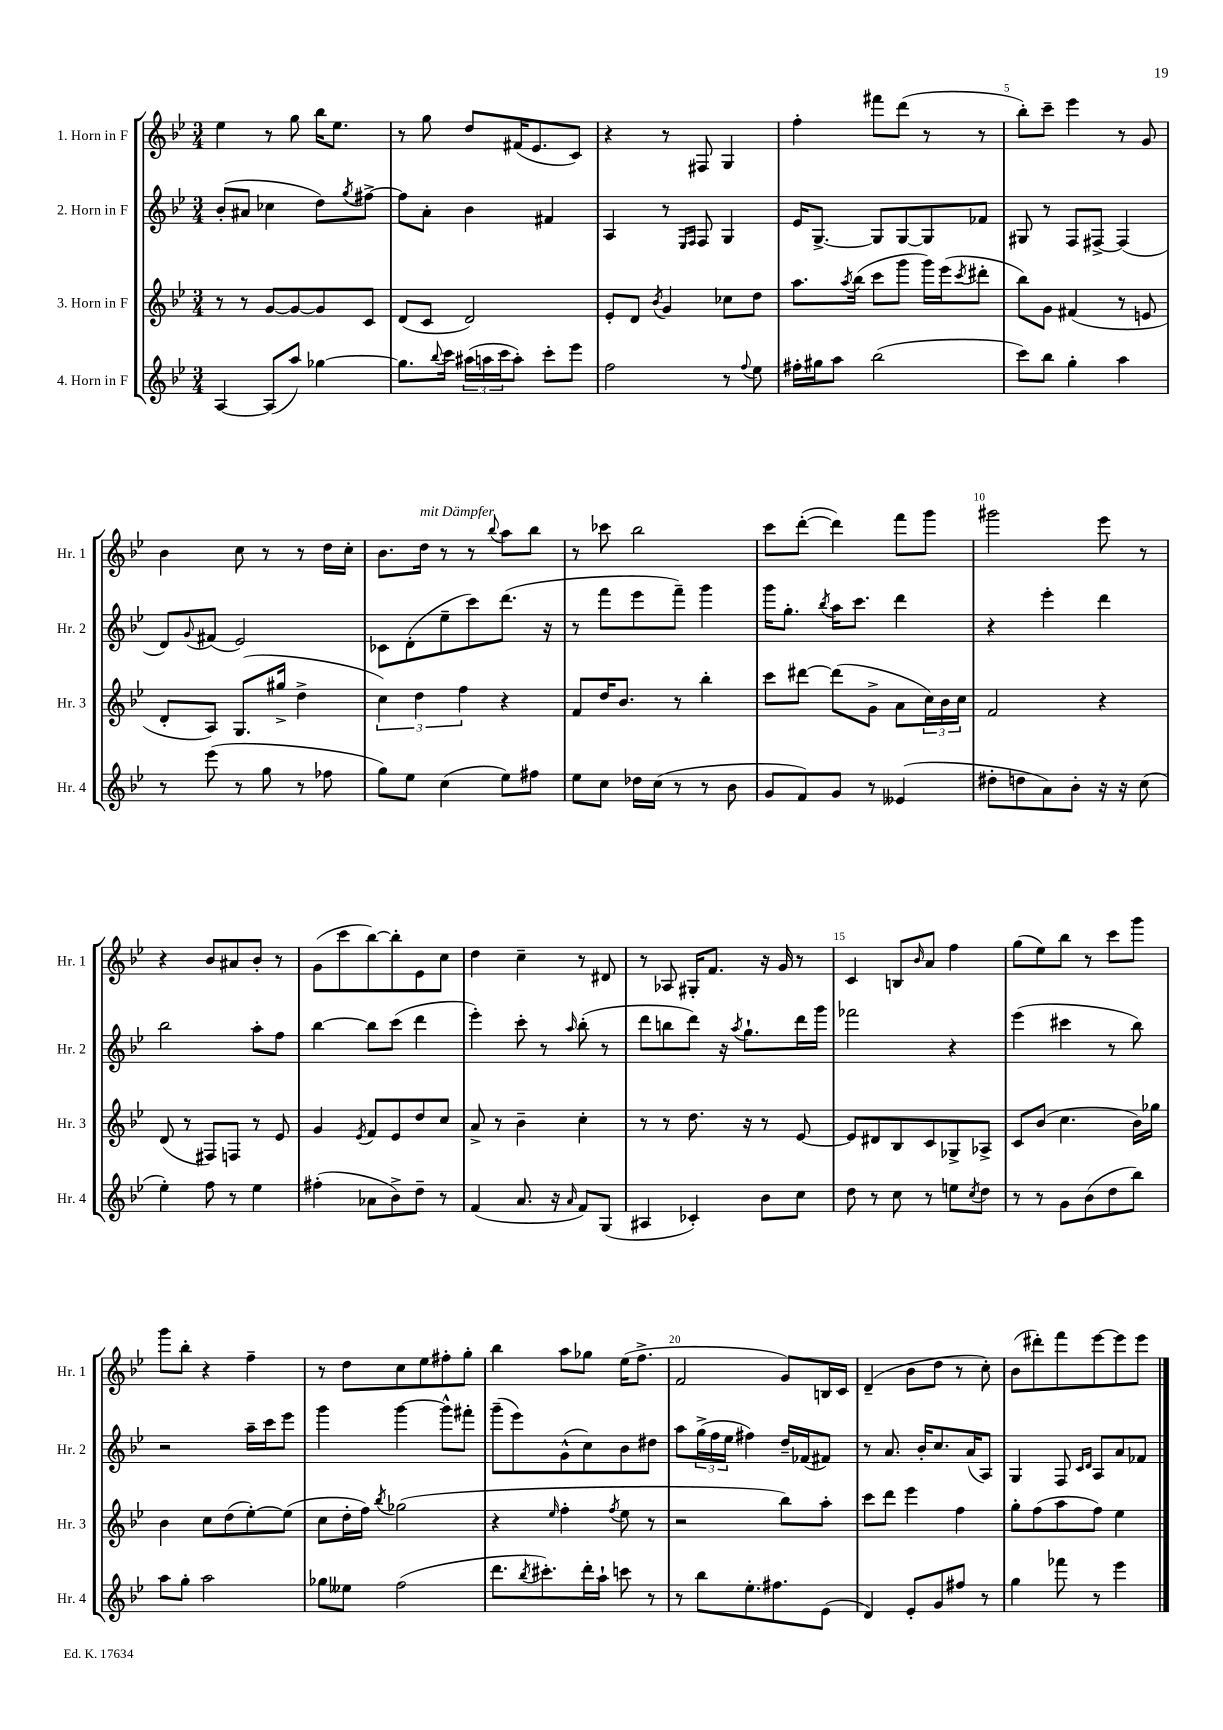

**kern	**kern	**kern	**kern
*part4	*part3	*part2	*part1
*staff4	*staff3	*staff2	*staff1
*I"4. Horn in F	*I"3. Horn in F	*I"2. Horn in F	*I"1. Horn in F
*I'Hr. 4	*I'Hr. 3	*I'Hr. 2	*I'Hr. 1
*clefG2	*clefG2	*clefG2	*clefG2
*k[b-e-]	*k[b-e-]	*k[b-e-]	*k[b-e-]
*M3/4	*M3/4	*M3/4	*M3/4
=1	=1	=1	=1
[4A/	8r	(8b-'/L	4ee-\
.	8r	8a#X/J	.
(8A/L]	[8g/L	4cc-X\	8r
8aa/J)	8g/_	.	8gg\
[4gg-X\	8g/]	8dd\L)	16bb-\KL
.	.	.	8.ee-\J
.	.	8qgg/	.
.	8c/J	[8ff#X^\J	.
=2	=2	=2	=2
8.gg-\L]	(8d/L	8ff#\L]	8r
.	8c/J	8a'\J	8gg\
8qqbb-/	.	.	.
16ccc\Jk	.	.	.
(24aa#X\LL	2d/)	4b-\	8dd/L
24aan\	.	.	.
24ccc\J	.	.	.
8aa'\J)	.	.	(16f#X/K
.	.	.	8.e-/
8ccc'\L	.	4f#X/	.
8eee-\J	.	.	8c/J)
=3	=3	=3	=3
2ff\	8e-'/L	4A/	4r
.	8d/J	.	.
.	8qb-/	.	.
.	4g/	8r	8r
.	.	16qqE-/LL	.
.	.	16qqF/JJ	.
.	.	8F/	8F#X/
8r	8cc-X\L	4G/	4G/
8qqff/	.	.	.
8ee-\	8dd\J	.	.
=4	=4	=4	=4
16ff#X'\LL	8.aa\L	16e-/KL	4ff'\
16gg#X\J	.	[8.G^/J	.
8aa\J	.	.	.
.	8qaa/	.	.
.	(16bb-\Jk	.	.
(2bb-\	8ccc\L	8G/L]	8fff#X\L
.	8ggg\J	[8G/	(8ddd\J
.	16ggg\LL)	8G/]	8r
.	(16eee-\J	.	.
.	8qccc/	.	.
.	8ddd#X'\J	8f-X/J	8r
=5	=5	=5	=5
8ccc\L)	8bb-\L)	8G#X/	8bb-'\L)
8bb-\J	8g\J	8r	8ccc~\J
4gg'\	(4f#X/	8F/L	4eee-\
.	.	[8F#X^/J	.
4aa\	8r	(4F#/]	8r
.	8en/	.	8g/
!!LO:LB:g=z
=6	=6	=6	=6
8r	8d'/L	8d/L)	4b-\
.	.	8qqg/	.
(8eee-\	8A/J)	(8f#X/J	.
8r	(8.G/L	2e-/)	8cc\
8gg\	.	.	8r
.	16gg#X^/Jk	.	.
8r	4dd^\	.	8r
8ff-X\	.	.	16dd\LL
.	.	.	16cc'\JJ
=7	=7	=7	=7
8gg\L)	6cc\)	8c-X\L	8.b-\L
8ee-\J	.	(8d'\	.
.	6dd\	.	.
!	!	!	!LO:TX:a:i:t=mit Dämpfer
.	.	.	16dd\Jk
(4cc\	.	8ee-~\	8r
.	6ff\	.	.
.	.	8ccc\)	8r
.	.	.	8qqbb-/
8ee-\L)	4r	(8.ddd\J	8aa\L
8ff#X\J	.	.	8bb-\J
.	.	16r	.
=8	=8	=8	=8
8ee-\L	8f/L	8r	8r
8cc\J	16dd/K	8fff\L	8ccc-X\
.	8.b-/J	.	.
16dd-X\LL	.	8eee-\	2bb-\
(16cc\JJ	.	.	.
8r	8r	8fff~\J)	.
8r	4bb-'\	4ggg\	.
8b-\	.	.	.
=9	=9	=9	=9
8g/L	8ccc\L	16ggg\KL	8ccc\L
.	.	8.gg'\J	.
8f/)	[8ddd#X\J	.	([8ddd'\J
.	.	8qbb-/	.
8g/J	(8ddd#\L]	16aa\KL	4ddd\])
.	.	8.ccc\J	.
8r	8g^\J	.	.
(4e--X/	8a\L	4ddd\	8fff\L
.	24cc\L)	.	8ggg\J
.	24b-\	.	.
.	24cc\JJ	.	.
=10	=10	=10	=10
8dd#X'\L	2f/	4r	2ggg#X\
8ddn\	.	.	.
8a\)	.	4eee-'\	.
8b-'\J	.	.	.
16r	4r	4ddd\	8eee-\
16r	.	.	.
(8cc\	.	.	8r
!!LO:LB:g=z
=11	=11	=11	=11
4ee-'\)	(8d/	2bb-\	4r
.	8r	.	.
8ff\	8F#X/L)	.	8b-/L
8r	8Fn/J	.	8a#X/
4ee-\	8r	8aa'\L	8b-'/J
.	8e-/	8ff\J	8r
=12	=12	=12	=12
(4ff#X'\	4g/	[4bb-\	(8g\L
.	.	.	8ccc\
.	8qe-/	.	.
8a-X\L	8f/L	8bb-\L]	[8bb-\)
8b-^\)	8e-/	(8ccc\J	8bb-'\]
8dd~\J	8dd/	4ddd\	8e-\
8r	8cc/J	.	8cc\J
=13	=13	=13	=13
(4f/	8a^/	4eee-'\)	4dd\
.	8r	.	.
8.a/	4b-~\	8ccc'\	4cc~\
.	.	8r	.
16r	.	.	.
16qqa/	.	16qqaa/	.
8f/L)	4cc'\	(8bb-'\	8r
(8G/J	.	8r	8d#X/
=14	=14	=14	=14
4A#X/	8r	8ddd\L	8r
.	8r	8bbn\	8A-X/
4c-X'/)	8.dd\	8ddd\J)	16G#X'/KL
.	.	.	8.f/J
.	.	16r	.
.	.	8qaa/	.
.	16r	8.gg`\L	.
8b-\L	8r	.	16r
.	.	.	16g/
8cc\J	[8e-/	16ddd\L	8r
.	.	16ggg\JJ	.
=15	=15	=15	=15
8dd\	8e-/L]	2fff-X\	4c/
8r	8d#X/	.	.
8cc\	8B-/	.	8Bn/L
.	.	.	16qqb-/
8r	8c/	.	8a/J
8een\L	8G-X^/	4r	4ff\
8qcc/	.	.	.
8dd\J	8A-X^/J	.	.
=16	=16	=16	=16
8r	8c/L	(4eee-\	(8gg\L
8r	(8b-/J	.	8ee-\)
8g\L	4.cc\	4ccc#X\	8bb-\J
(8b-\	.	.	8r
8dd\	.	8r	8ccc\L
8bb-\J)	16b-\LL)	8bb-\)	8ggg\J
.	16gg-X\JJ	.	.
!!LO:LB:g=z
=17	=17	=17	=17
8aa\L	4b-\	2r	8ggg\L
8gg'\J	.	.	8bb-'\J
2aa\	8cc\L	.	4r
.	(8dd\	.	.
.	[8ee-'\)	16aa~\LL	4ff~\
.	.	16ccc\J	.
.	(8ee-\J]	8eee-\J	.
=18	=18	=18	=18
8gg-X\L	8cc\L	4ggg\	8r
8ee--X\J	16dd'\L	.	8dd\L
.	16ff\JJ)	.	.
.	8qbb-/	.	.
(2ff\	(2gg-X\	[4ggg\	8cc\
.	.	.	8ee-\
.	.	8ggg^^\L]	8ff#X'\
.	.	8fff#X'\J	8gg'\J
=19	=19	=19	=19
8.ddd\L	4r	(8ggg~\L	4bb-\
.	.	8eee-\)	.
8qbb-/	.	.	.
8.ccc#X'\)	.	.	.
.	16qqee-/	.	.
.	4ff'\	(8g^^\	8aa\L
16ddd'\L	.	8cc\)	8gg-X\J
16aa`\JJ	.	.	.
.	8qff/	.	.
8cccn\	8ee-\	8b-\	(16ee-\KL
.	.	.	8.ff^\J
8r	8r	8dd#X\J	.
=20	=20	=20	=20
8r	2r	8aa\L	2f/
8bb-\L	.	(24gg^\L	.
.	.	24ff\	.
.	.	24ee-\JJ	.
8.ee-'\	.	4ff#X\)	.
8.ff#X\	.	.	.
.	8bb-\L)	16dd~/LL	8g/L)
.	.	(16f-X/J	.
(8e-\J	8aa'\J	8f#X/J)	16Bn/L
.	.	.	16c/JJ
=21	=21	=21	=21
4d/)	8ccc\L	8r	(4d~/
.	8ddd\J	8.a/	.
8e-'/L	4eee-\	.	8b-\L
.	.	16b-'/KL	.
8g/	.	8.cc/	8dd\J
8ff#X/J	4ff\	.	8r
.	.	(16a/K	.
8r	.	8A/J)	8cc'\)
=22	=22	=22	=22
4gg\	8gg'\L	4G/	(8b-\L
.	(8ff\	.	8ddd#X'\)
8fff-X\	8aa\	8F/	8fff\
.	.	16qqc/LL	.
.	.	16qqd/JJ	.
8r	8ff\J)	8A/L	[8eee-\
4eee-\	4ee-\	8a/	8eee-\]
.	.	8f-X/J	8eee-\J
==	==	==	==
*-	*-	*-	*-
